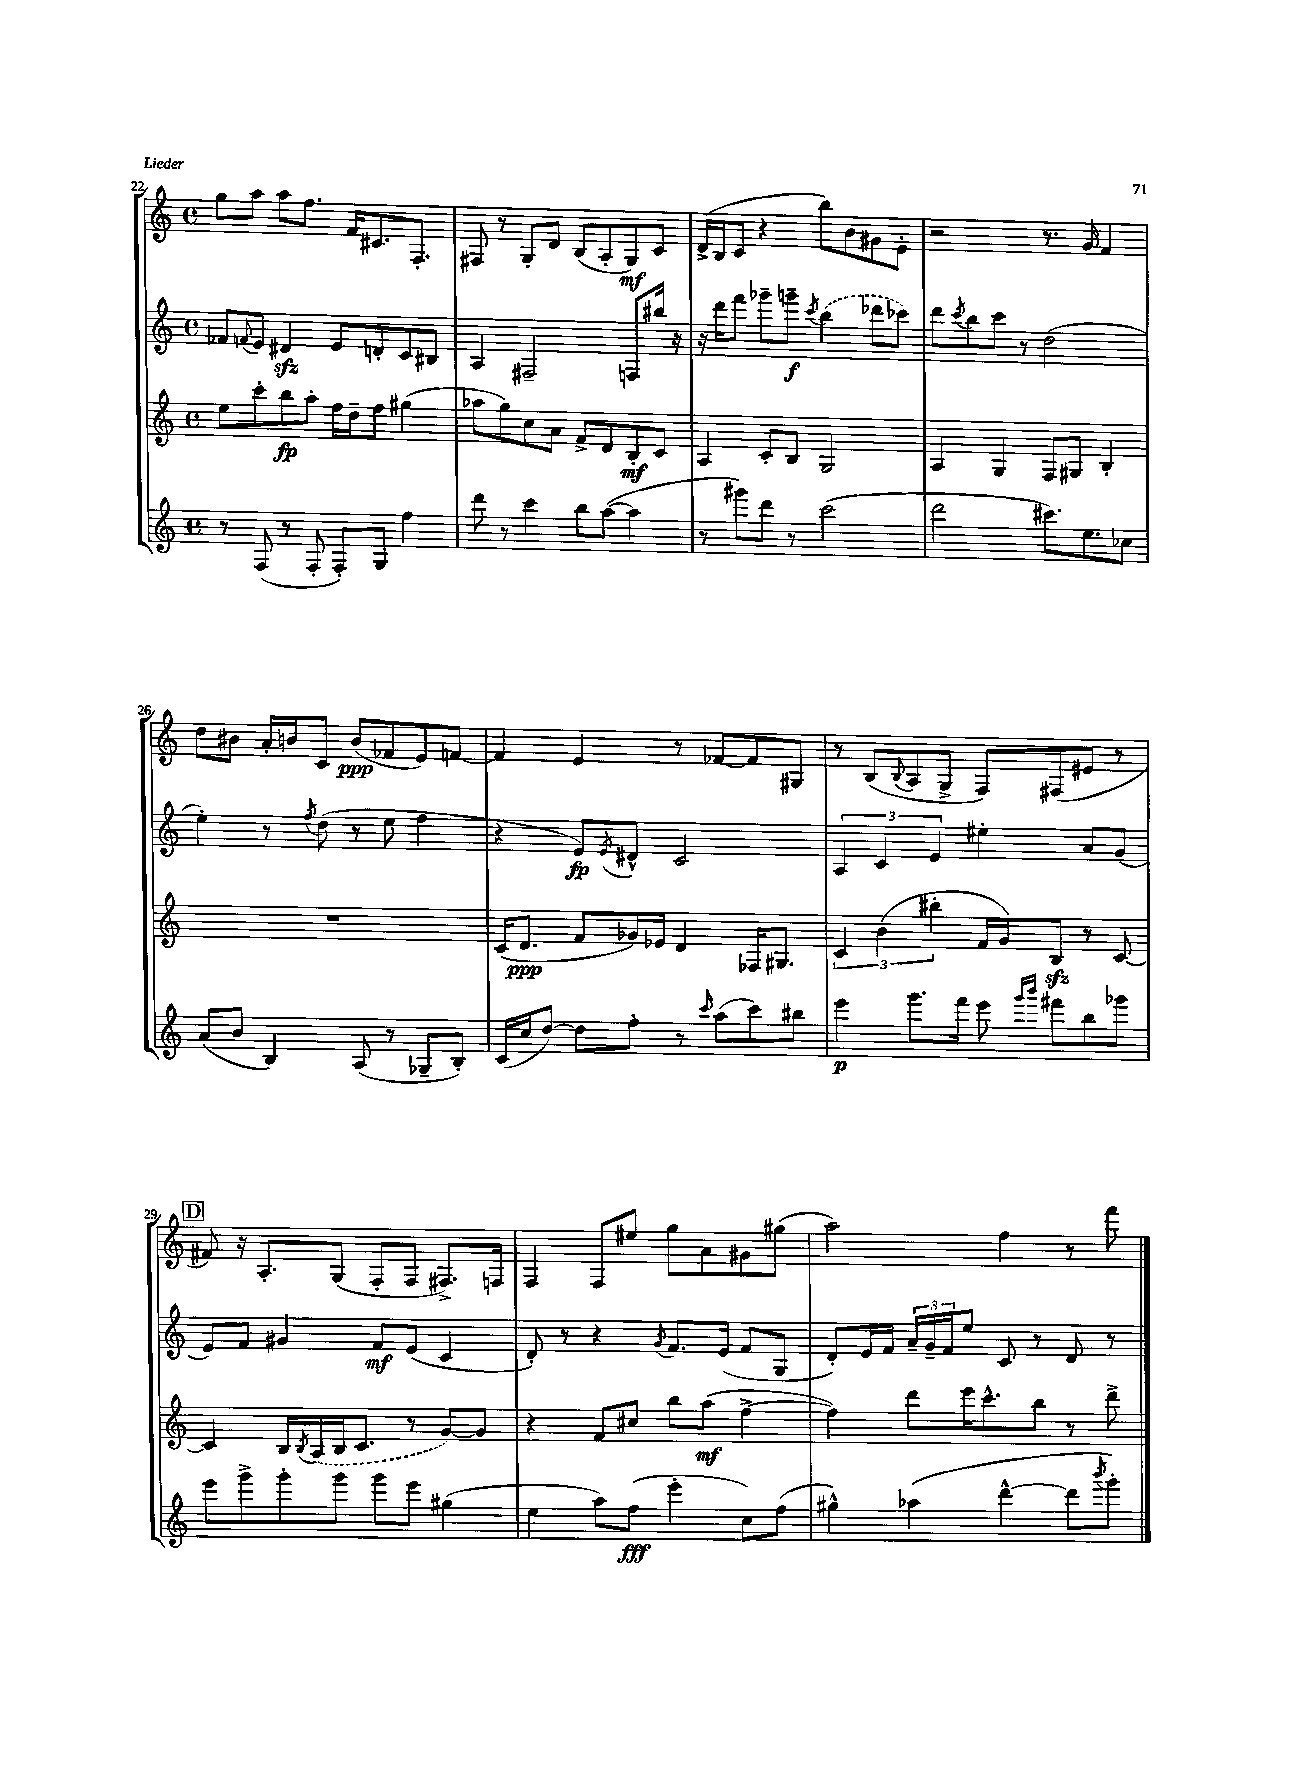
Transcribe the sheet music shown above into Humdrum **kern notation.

**kern	**kern	**kern	**kern
*staff4	*staff3	*staff2	*staff1
*clefG2	*clefG2	*clefG2	*clefG2
*k[]	*k[]	*k[]	*k[]
*M4/4	*M4/4	*M4/4	*M4/4
*met(c)	*met(c)	*met(c)	*met(c)
8r	8ee	8f-	8gg
.	.	8qqf	.
(8F	8ccc'	8e	8aa
8r	8bb	4d#	8aa
8F'	8aa'	.	8.ff
8F')	16ff	8e	.
.	16dd~	.	16f
8G	8ff	8d'	8.c#
4ff	(4gg#	8c	.
.	.	.	8.F'
.	.	8B#	.
=	=	=	=
8ddd	8aa-	4A	8F#
8r	8gg)	.	8r
4ccc	8cc	2F#~	8G'
.	8a	.	8d
8bb	8f^	.	(8B
([8aa	8d	.	8A'
4aa]	8B'	8F	8G)
.	8c	16bb#	8c
.	.	16r	.
=	=	=	=
8r	4A	16r	(16d^
.	.	16ddd	16B
8ggg#)	.	8fff	8c
8ddd	8c'	8ggg-~	4r
8r	8B	8ggg~	.
.	.	8qccc	.
(2ccc	2G	(4bb	8bb)
.	.	.	8b
.	.	8ddd-	8g#
.	.	8ccc-)	8e'
=	=	=	=
2ddd	4A	8ddd	2r
.	.	8qccc	.
.	.	8bb	.
.	4G	8ccc	.
.	.	8r	.
8.ccc#)	8F	(2dd	8.r
.	8G#	.	.
8.ee	.	.	16g
.	4B'	.	4f
8cc-	.	.	.
=	=	=	=
(8a	1r	4ee')	8dd
8b	.	.	8b#
4B)	.	8r	16a'
.	.	.	16b
.	.	8qff	.
.	.	(8dd	8c
(8A	.	8r	(8b
8r	.	8ee	8f-
8G-~	.	4ff	8e)
8B')	.	.	[8f
=	=	=	=
(16c	(16c	4r	4f]
16cc	8.d	.	.
[8dd)	.	.	.
8dd]	8f	8e)	4e
.	.	8qe	.
8ff'	16g-)	8d#^^	.
.	16e-	.	.
8r	4d	2c	8r
16qqccc	.	.	.
(8aa	.	.	[8f-
8ccc)	16F-	.	8f-]
.	8.G#	.	.
8bb#	.	.	8G#
=	=	=	=
4eee	6c	6A	8r
.	.	.	(8B
.	(6b	6c	.
.	.	.	8qqB
8.ggg	.	.	8A
.	6bb#'	6e	.
.	.	.	8G^
16fff	.	.	.
8eee	16f	4ee#'	8F)
.	16g)	.	.
16qqggg	.	.	.
16qqbbb	.	.	.
8fff#	8B	.	(8F#
8bb	8r	8a	8e#
8ggg-	[8c	(8g	8r
=	=	=	=
8eee	4c]	8e)	8f#)
8ggg^	.	8f	16r
.	.	.	8.A'
8ggg'	16B	4g#	.
.	8qB	.	.
.	(16A	.	.
8ggg	16B	.	(8G
.	8.c	.	.
8ggg	.	8f	8F'
8eee	8r	(8e	8F
(4gg#	[8g)	4c	8.F#^)
.	8g]	.	.
.	.	.	16F
=	=	=	=
4ee	4r	8d')	4F
.	.	8r	.
8aa)	8f	4r	8F
(8ff	8cc#	.	8ee#
.	.	8qg	.
4eee'	8bb	8.f	8gg
.	(8aa	.	8a
.	.	(16e	.
8cc)	[4ff^	8f	8g#
(8ff	.	8G	(8gg#
=	=	=	=
4gg#^^)	4ff])	8d')	2aa)
.	.	16e	.
.	.	16f	.
(4aa-	8ddd	24a~	.
.	.	24g~	.
.	.	24f	.
.	16eee	8ee	.
.	8.ccc^^	.	.
[4ddd^^	.	8c	4ff
.	8bb	8r	.
8ddd]	8r	8d	8r
8qbbb	.	.	.
8ggg')	8ddd^	8r	8fff
==	==	==	==
*-	*-	*-	*-
